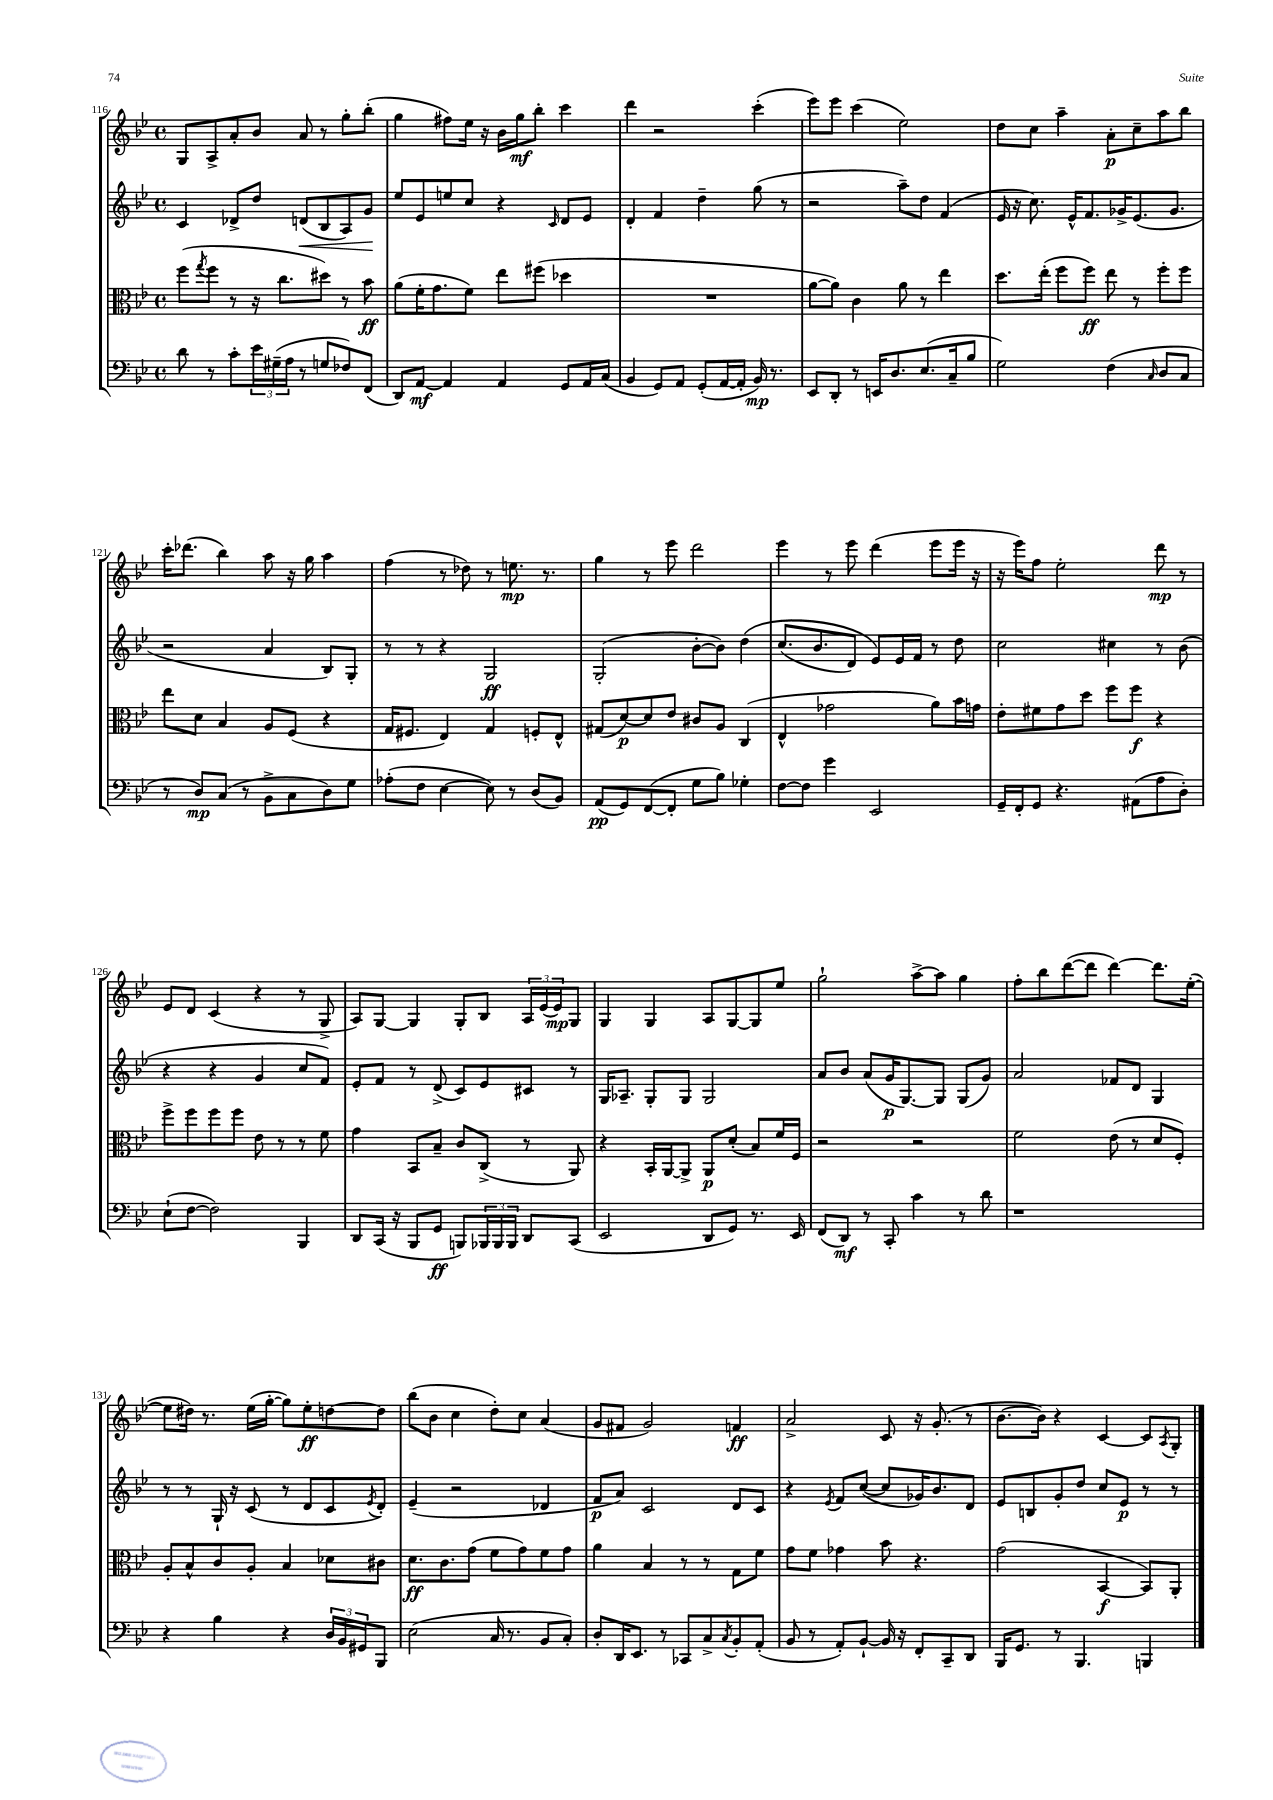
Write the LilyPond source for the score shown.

<<
\new StaffGroup <<
\new Staff = "s0" {
    \clef treble \key bes \major \defaultTimeSignature \time 4/4
    g8 a8-> a'8-. bes'8 a'8 r8 g''8-. bes''8-.( |
    g''4 fis''8) ees''16 r16 bes'16 g''16\mf bes''8-. c'''4 |
    d'''4 r2 c'''4-.( |
    ees'''8) ees'''8 c'''4( ees''2) |
    d''8 c''8 a''4-- a'8-.\p c''8-- a''8 bes''8 |
    c'''16-. des'''8.( bes''4) a''8 r16 g''16 a''4 |
    f''4( r8 des''8) r8 e''8.\mp r8. |
    g''4 r8 ees'''8 d'''2 |
    ees'''4 r8 ees'''8 d'''4( ees'''8 ees'''16 r16 |
    r16 ees'''16) f''8 ees''2-. d'''8\mp r8 |
    ees'8 d'8 c'4( r4 r8 g8-> |
    a8) g8~ g4 g8-. bes8 \tuplet 3/2 { a16 ees'16( ees'16\mp) } g8 |
    g4 g4 a8 g8~ g8 ees''8 |
    g''2-! a''8~-> a''8 g''4 |
    f''8-. bes''8 d'''8~( d'''8 d'''4~) d'''8. ees''16~-.( |
    ees''8 dis''16) r8. ees''16( g''16~-. g''8) ees''8-.\ff d''8~ d''8 |
    bes''8( bes'8 c''4 d''8-.) c''8 a'4( |
    g'8 fis'8 g'2) f'4\ff |
    a'2-> c'8 r16 g'8.-.( r8 |
    bes'8.~ bes'16) r4 c'4~ c'8 \acciaccatura { a8 } g8-. \bar "|." |
}
\new Staff = "s1" {
    \clef treble \key bes \major \defaultTimeSignature \time 4/4
    c'4 des'8-> d''8 d'8\<( bes8 a8) g'8\! |
    ees''8 ees'8 e''8 c''8 r4 \grace { c'16 } d'8 ees'8 |
    d'4-. f'4 d''4-- g''8( r8 |
    r2 a''8--) d''8 f'4( |
    ees'16 r16 c''8.) ees'16-^ f'8. ges'16-> ees'8.( ges'8. |
    r2 a'4 bes8) g8-. |
    r8 r8 r4 g2\ff |
    g2-.( bes'8~-. bes'8) d''4\( |
    c''8.( bes'8. d'8) ees'8\) ees'16 f'16 r8 d''8 |
    c''2 cis''4 r8 bes'8( |
    r4 r4 g'4 c''8 f'8) |
    ees'8-. f'8 r8 d'8->( c'8) ees'8 cis'8 r8 |
    g16 aes8.-- g8-. g8 g2 |
    a'8 bes'8 a'8( g'16\p g8.~) g8 g8( g'8) |
    a'2 fes'8 d'8 g4 |
    r8 r8 g16-! r16 c'8( r8 d'8 c'8 \acciaccatura { ees'8 } d'8-.) |
    ees'4--( r2 des'4 |
    f'8\p a'8) c'2 d'8 c'8 |
    r4 \acciaccatura { ees'8 } f'8 c''8~( c''8 ges'16) bes'8. d'8 |
    ees'8 b8 g'8-. d''8 c''8 ees'8\p r8 r8 \bar "|." |
}
\new Staff = "s2" {
    \clef alto \key bes \major \defaultTimeSignature \time 4/4
    f''8( \acciaccatura { g''8 } f''8 r8 r16 c''8. dis''8) r8 bes'8\ff |
    a'8( f'16-. g'8. f'8) ees''8 fis''8( des''4 |
    R1 |
    a'8~ a'8) c'4 a'8 r8 ees''4 |
    d''8. ees''16-.( f''8 f''8\ff) ees''8 r8 f''8-. f''8 |
    ees''8 d'8 bes4 a8 f8( r4 |
    g16 fis8. ees4) g4 f8-. ees8-^ |
    gis8( d'8~\p) d'8 ees'8 cis'8 a8 c4( |
    ees4-^ ges'2 a'8) bes'16 g'16 |
    ees'8-. fis'8 g'8 d''8 f''8 f''8\f r4 |
    f''8-> f''8 f''8 f''8 ees'8 r8 r8 f'8 |
    g'4 bes,8 bes8-- c'8 c8->( r8 a,8) |
    r4 bes,16-. a,16~ a,8-> a,8\p d'8-.( bes8) f'16 f16 |
    r2 r2 |
    f'2 ees'8( r8 d'8 f8-.) |
    a8-. bes8-^ c'8 a8-. bes4 des'8 cis'8 |
    d'8.\ff c'8. g'8( f'8 g'8) f'8 g'8 |
    a'4 bes4 r8 r8 g8 f'8 |
    g'8 f'8 ges'4 bes'8 r4. |
    g'2( bes,4~\f bes,8) a,8-. \bar "|." |
}
\new Staff = "s3" {
    \clef bass \key bes \major \defaultTimeSignature \time 4/4
    d'8 r8 c'8-. \tuplet 3/2 { ees'16 gis16--( a16 } r8 g8 fes8) f,8( |
    d,8) a,8~\mf a,4 a,4 g,8 a,16 c16( |
    bes,4 g,8) a,8 g,8-.( a,16~ a,16-. bes,16\mp) r8. |
    ees,8 d,8-. r8 e,16 d8. ees8.( c16-- bes8 |
    g2) f4( \grace { c16 } d8 c8 |
    r8 d8\mp) c8( r8 bes,8-> c8 d8) g8 |
    aes8-.( f8 ees4~ ees8) r8 d8( bes,8) |
    a,8\pp( g,8) f,8~( f,8-. g8 bes8) ges4-. |
    f8~ f8 g'4 ees,2 |
    g,16-- f,16-. g,8 r4. ais,8( a8 d8-.) |
    ees8-!( f8~ f2) bes,,4 |
    d,8 c,16( r16 bes,,8 g,8\ff b,,8) \tuplet 3/2 { bes,,16 bes,,16 bes,,16 } d,8 c,8( |
    ees,2 d,8 g,8) r8. ees,16 |
    f,8( d,8\mf) r8 c,8-. c'4 r8 d'8 |
    r1 |
    r4 bes4 r4 \tuplet 3/2 { d16 bes,16 gis,16 } bes,,8 |
    ees2( c16 r8. bes,8 c8-.) |
    d8-. d,16 ees,8. r8 ces,8 c8-> \acciaccatura { c8 } bes,8-. a,8-.( |
    bes,8 r8 a,8-.) bes,8~-! bes,16 r16 f,8-. c,8-- d,8 |
    bes,,16 g,8. r8 bes,,4. b,,4 \bar "|." |
}
>>
>>
\layout { \context { \Score currentBarNumber = #116 } }
